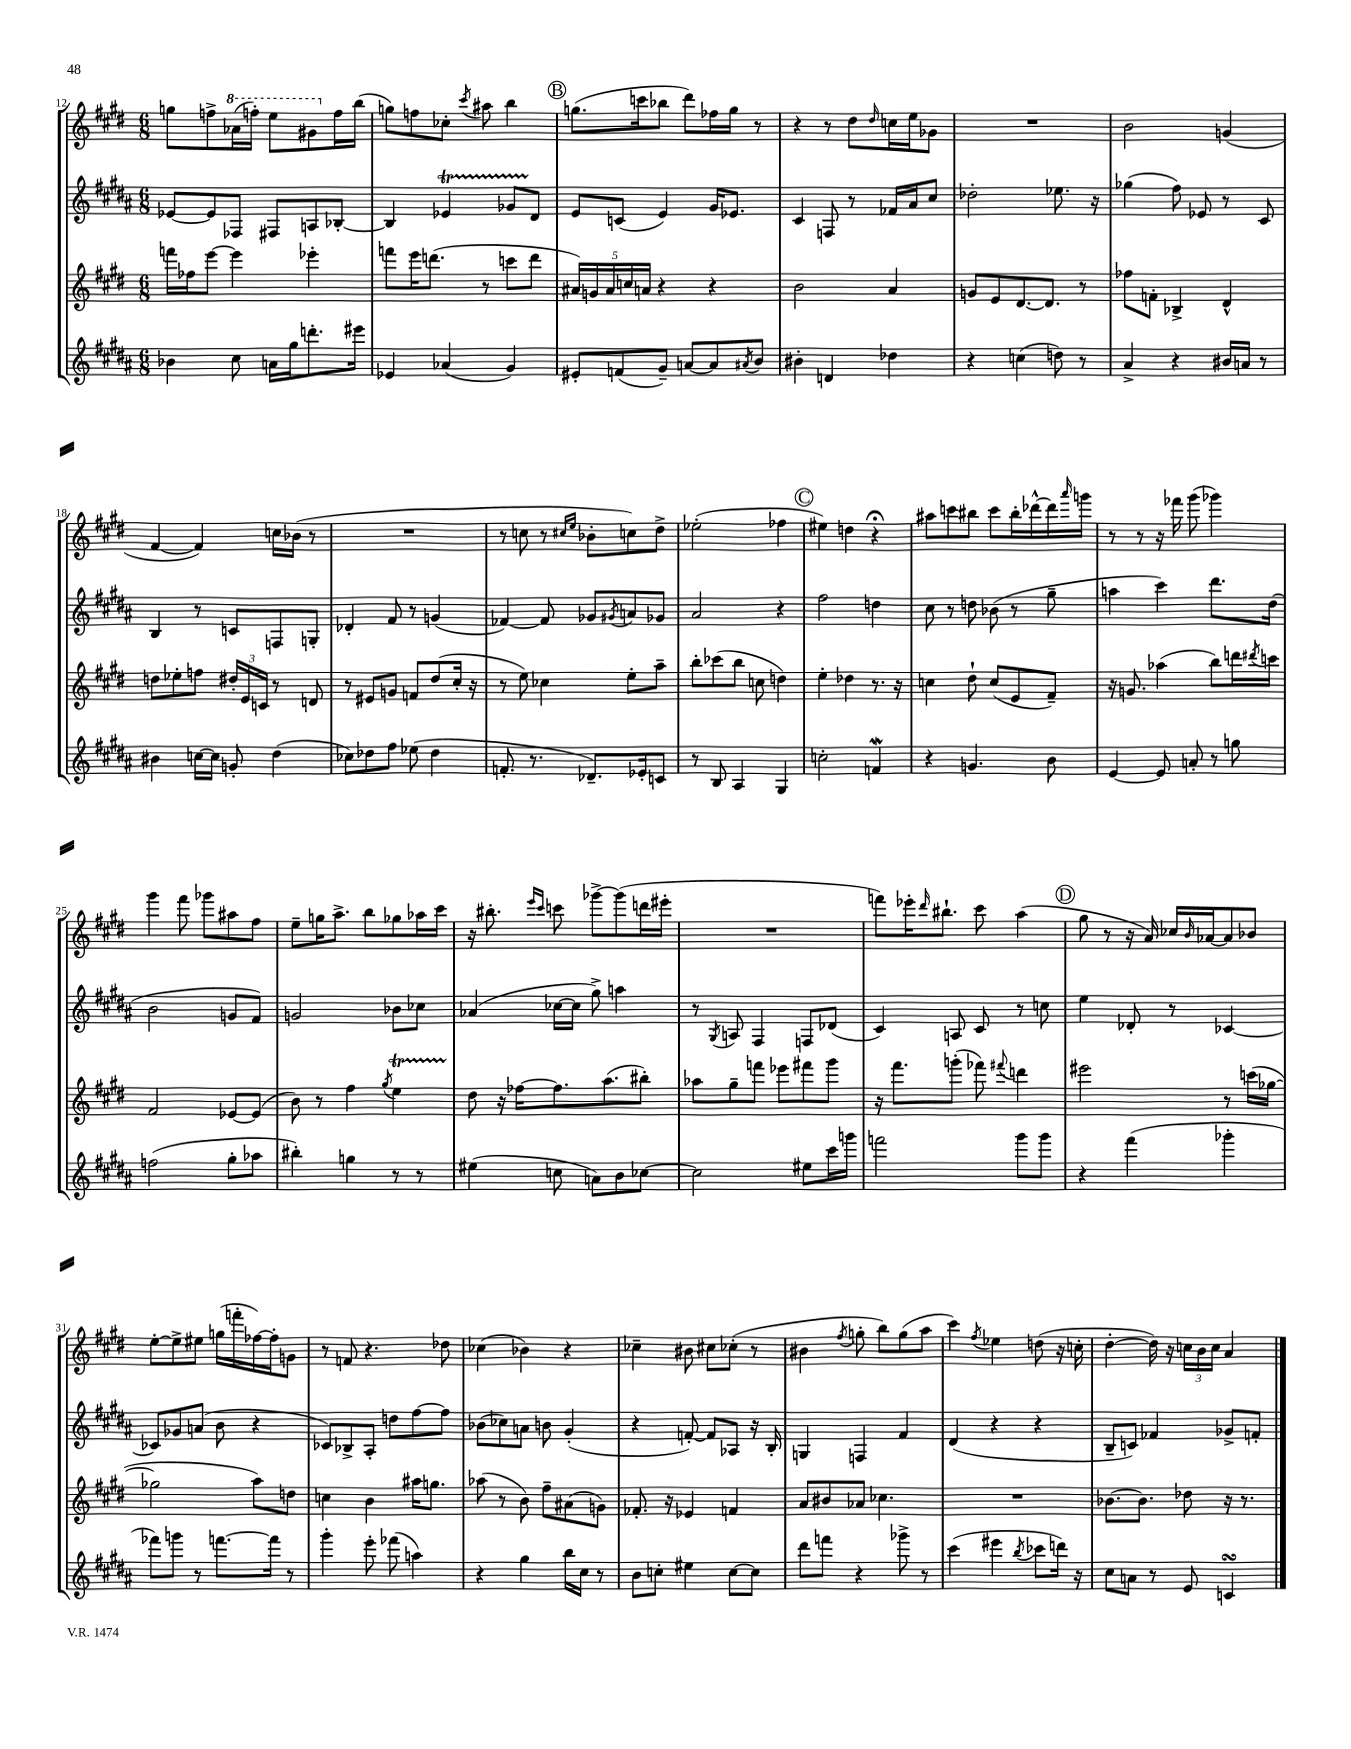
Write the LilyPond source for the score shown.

<<
\new StaffGroup <<
\new Staff = "s0" {
    \clef treble \key e \major \numericTimeSignature \time 6/8
    g''8 f''8-> \ottava #1 aes''16( f'''16-.) e'''8 gis''8 \ottava #0 f''16 b''16( |
    g''8) f''8 ces''8-. \acciaccatura { cis'''8 } ais''8 b''4 |
    \mark \markup { \circle "B" } g''8.( c'''16 bes''8 dis'''8) fes''16 g''16 r8 |
    r4 r8 dis''8 \grace { dis''16 } c''16 e''16 ges'8 |
    R2. |
    b'2 g'4( |
    fis'4~ fis'4) c''16 bes'16( r8 |
    R2. |
    r8 c''8 r8 \grace { cis''16 e''16 } bes'8-. c''8) dis''8-> |
    ees''2-.( fes''4 |
    \mark \markup { \circle "C" } eis''4) d''4 r4\fermata |
    ais''8 c'''8 bis''8 c'''8 bis''16-. des'''16~-^ des'''16 \grace { a'''16 } g'''16 |
    r8 r8 r16 fes'''16 gis'''8( ges'''4) |
    gis'''4 fis'''8 ges'''8 ais''8 fis''8 |
    e''8-- g''16 a''8.-> b''8 ges''8 aes''16 cis'''16 |
    r16 bis''8.-. \grace { e'''16 cis'''16 } c'''8 ges'''8~-> ges'''8( d'''16 eis'''16-. |
    R2. |
    f'''8) ees'''16-. \grace { dis'''16 } bis''8.-! cis'''8 a''4( |
    \mark \markup { \circle "D" } gis''8 r8 r16 a'16) ces''16 \grace { b'16 } aes'16~ aes'8 bes'8 |
    e''8~-. e''8-> eis''8 g''16( f'''16-. fes''16~) fes''16-. g'8 |
    r8 f'8 r4. des''8 |
    ces''4( bes'4) r4 |
    ces''4-- bis'8 cis''8 ces''8-.( r8 |
    bis'4 \acciaccatura { fis''8 } g''8-. b''8) g''8( a''8 |
    cis'''4) \acciaccatura { fis''8 } ees''4 d''8( r16 c''16-. |
    dis''4~-. dis''16) r16 \tuplet 3/2 { c''16 b'16 c''16 } a'4 \bar "|." |
}
\new Staff = "s1" {
    \clef treble \key b \major \numericTimeSignature \time 6/8
    ees'8~ ees'8 fes8 fis8 a8 bes8~-. |
    bes4 ees'4\startTrillSpan ges'8 dis'8\stopTrillSpan |
    \mark \markup { \circle "B" } e'8 c'8( e'4) gis'16 ees'8. |
    cis'4 f8 r8 fes'16 ais'16 cis''8 |
    des''2-. ees''8. r16 |
    ges''4( fis''8) ees'8 r8 cis'8 |
    b4 r8 c'8 f8 g8-. |
    des'4-. fis'8 r8 g'4( |
    fes'4~) fes'8 ges'8 \acciaccatura { gis'8 } a'8 ges'8 |
    ais'2 r4 |
    \mark \markup { \circle "C" } fis''2 d''4 |
    cis''8 r8 d''8 bes'8( r8 gis''8-- |
    a''4 cis'''4) dis'''8. dis''16( |
    b'2 g'8 fis'8) |
    g'2 bes'8 ces''8 |
    aes'4( ces''16~ ces''16 gis''8->) a''4 |
    r8 \acciaccatura { gis8 } a8 fis4 f8 des'8( |
    cis'4) a8 cis'8 r8 c''8 |
    \mark \markup { \circle "D" } e''4 des'8-. r8 ces'4~ |
    ces'8 ges'8 a'8( b'8 r4 |
    ces'8) bes8-> ais8-. d''8 fis''8~ fis''8 |
    bes'8( ces''8) a'8 b'8 gis'4-.( |
    r4 f'8~-.) f'8 aes8 r16 b16-. |
    g4 f4 fis'4 |
    dis'4( r4 r4 |
    b8-- c'8) fes'4 ges'8-> f'8-. \bar "|." |
}
\new Staff = "s2" {
    \clef treble \key e \major \numericTimeSignature \time 6/8
    f'''16 fes''16 e'''8~ e'''4 ees'''4-. |
    f'''8 e'''16 d'''8.( r8 c'''8 d'''8 |
    \mark \markup { \circle "B" } \tuplet 5/4 { ais'16) g'16 ais'16 c''16 a'16 } r4 r4 |
    b'2 a'4 |
    g'8 e'8 dis'8.~ dis'8. r8 |
    fes''8 f'8-. bes4-> dis'4-^ |
    d''8 ees''8-. f''8 \tuplet 3/2 { dis''16-. e'16 c'16 } r8 d'8 |
    r8 eis'8 g'8 f'8 dis''8( cis''16-. r16 |
    r8 e''8) ces''4 e''8-. a''8-- |
    b''8-. ces'''8( b''8 c''8 d''4) |
    \mark \markup { \circle "C" } e''4-. des''4 r8. r16 |
    c''4 dis''8-! c''8( e'8 fis'8--) |
    r16 g'8. aes''4( b''8) d'''16 \acciaccatura { dis'''8 } c'''16 |
    fis'2 ees'8~ ees'8( |
    b'8) r8 fis''4 \acciaccatura { gis''8 } e''4\startTrillSpan |
    dis''8\stopTrillSpan r16 fes''16~ fes''8. a''8.( bis''8-.) |
    aes''8 gis''8-- f'''8 ees'''8 fis'''8 gis'''8 |
    r16 fis'''8. g'''8-.( fes'''8) \appoggiatura { fis'''8 } d'''4 |
    \mark \markup { \circle "D" } eis'''2 r8 c'''16( ges''16~ |
    ges''2 a''8) d''8 |
    c''4 b'4 ais''16 g''8. |
    aes''8( r8 b'8) fis''8-- ais'8( g'8) |
    fes'8.-. r16 ees'4 f'4 |
    a'8 bis'8 aes'8 ces''4. |
    R2. |
    bes'8.~ bes'8. des''8 r16 r8. \bar "|." |
}
\new Staff = "s3" {
    \clef treble \key b \major \numericTimeSignature \time 6/8
    bes'4 cis''8 a'16 gis''16 d'''8.-. eis'''16 |
    ees'4 aes'4( gis'4) |
    \mark \markup { \circle "B" } eis'8-. f'8( gis'8--) a'8~ a'8 \acciaccatura { ais'8 } b'8 |
    bis'4-. d'4 des''4 |
    r4 c''4( d''8) r8 |
    ais'4-> r4 bis'16 a'16 r8 |
    bis'4 c''16~ c''16 g'8-. dis''4( |
    ces''8) des''8 fis''8 ees''8( des''4 |
    f'8.-. r8. des'8.--) ees'16-. c'8 |
    r8 b8 ais4 gis4 |
    \mark \markup { \circle "C" } c''2-. f'4\mordent |
    r4 g'4. b'8 |
    e'4~ e'8 a'8-. r8 g''8 |
    f''2( gis''8-. aes''8 |
    bis''4-.) g''4 r8 r8 |
    eis''4( c''8 a'8) b'8 ces''8~ |
    ces''2 eis''8 cis'''16 g'''16 |
    f'''2 gis'''8 gis'''8 |
    \mark \markup { \circle "D" } r4 fis'''4( ges'''4-. |
    fes'''8) g'''8 r8 f'''8.~ f'''16 r8 |
    gis'''4-. e'''8-. fes'''8( a''4) |
    r4 gis''4 b''16 cis''16 r8 |
    b'8 c''8-. eis''4 c''8~ c''8 |
    dis'''8 f'''8 r4 ges'''8-> r8 |
    cis'''4( eis'''4 \acciaccatura { b''8 } ces'''8 d'''16) r16 |
    cis''8 a'8 r8 e'8 c'4\turn \bar "|." |
}
>>
>>
\layout { \context { \Score currentBarNumber = #12 } }
